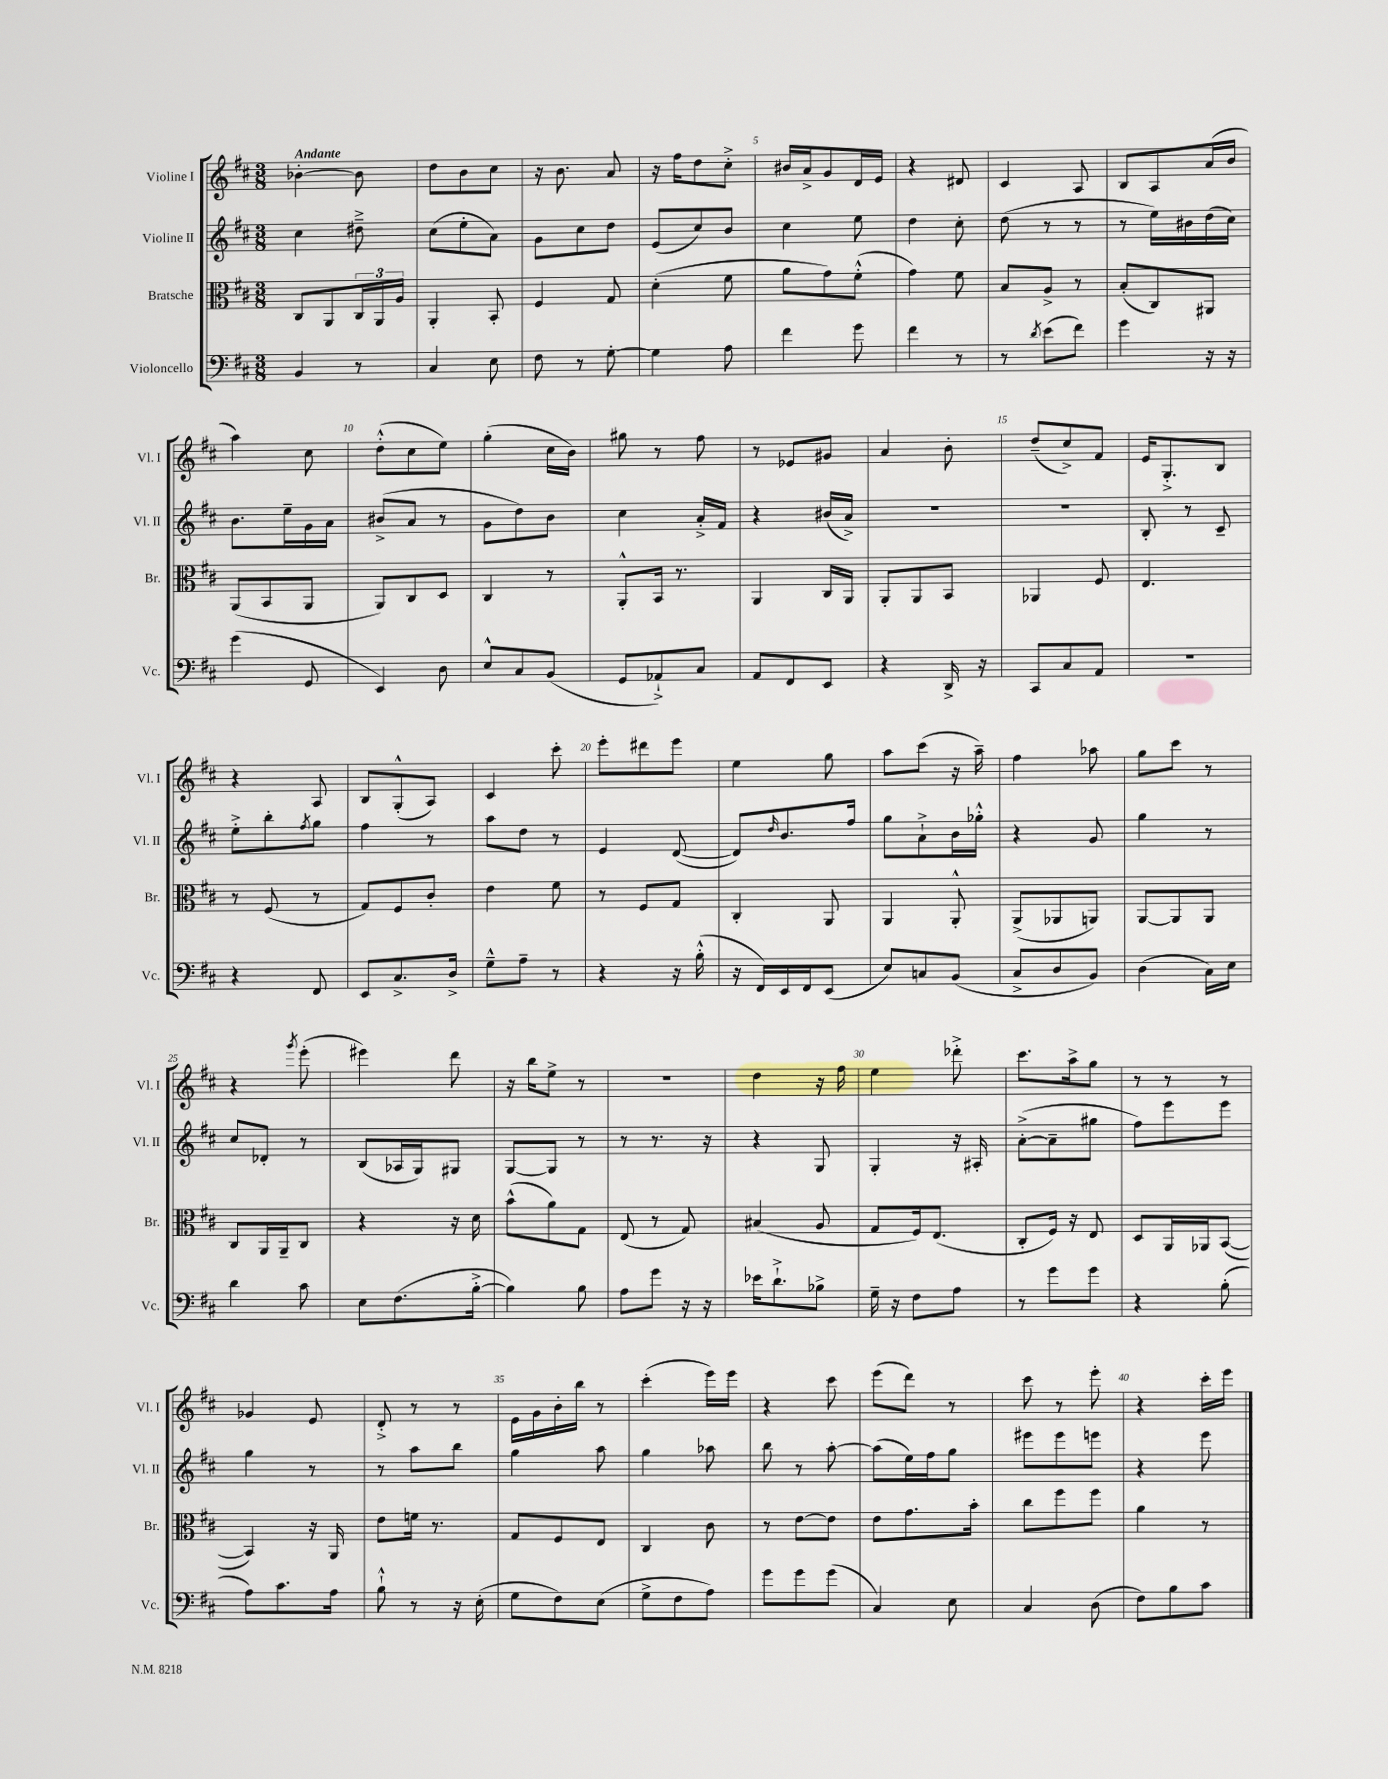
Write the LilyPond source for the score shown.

<<
\new StaffGroup <<
\new Staff = "s0" \with { instrumentName = "Violine I" shortInstrumentName = "Vl. I" } {
    \clef treble \key d \major \numericTimeSignature \time 3/8 \tempo "Andante"
    bes'4~-. bes'8 |
    d''8 b'8 cis''8 |
    r16 b'8. a'8 |
    r16 fis''16 d''8 cis''8-.-> |
    bis'16 a'16-> g'8 d'16 e'16 |
    r4 dis'8 |
    cis'4 a8 |
    b8 a8 a'16( b'16 |
    a''4) cis''8 |
    d''8-.-^( cis''8 e''8) |
    g''4-.( cis''16 b'16) |
    gis''8 r8 fis''8 |
    r8 ees'8 gis'8 |
    a'4 b'8-. |
    d''8--( cis''8->) fis'8 |
    e'16 g8.-.-> b8 |
    r4 a8 |
    b8 g8-.-^( a8) |
    cis'4 cis'''8-. |
    e'''8-. dis'''8 e'''8 |
    e''4 g''8 |
    a''8 cis'''8( r16 a''16--) |
    fis''4 aes''8 |
    g''8 cis'''8 r8 |
    r4 \acciaccatura { g'''8 } e'''8-.( |
    eis'''4) d'''8 |
    r16 b''16 e''8-> r8 |
    R4. |
    d''4 r16 fis''16 |
    e''4 des'''8-.-> |
    cis'''8. a''16-> g''8 |
    r8 r8 r8 |
    ges'4 e'8 |
    d'8-.-> r8 r8 |
    e'16 g'16 b'16-. b''16 r8 |
    cis'''4-.( e'''16) e'''16 |
    r4 cis'''8 |
    e'''8( d'''8) r8 |
    cis'''8 r8 e'''8-. |
    r4 cis'''16-. e'''16 \bar "|." |
}
\new Staff = "s1" \with { instrumentName = "Violine II" shortInstrumentName = "Vl. II" } {
    \clef treble \key d \major \numericTimeSignature \time 3/8
    cis''4 dis''8---> |
    cis''8( e''8-. a'8) |
    g'8 cis''8 d''8 |
    e'8( cis''8) b'8 |
    cis''4 e''8 |
    d''4 cis''8-. |
    d''8( r8 r8 |
    r8 e''16) bis'16 d''16( cis''16) |
    b'8. e''16-- g'16 a'16 |
    bis'8->( a'8 r8 |
    g'8 d''8) b'8 |
    cis''4 a'16-.-> fis'16 |
    r4 bis'16( a'16->) |
    R4. |
    R4. |
    b8-. r8 cis'8-- |
    e''8-.-> b''8-. \acciaccatura { fis''8 } g''8 |
    fis''4 r8 |
    a''8 d''8 r8 |
    e'4 d'8~( |
    d'8) \grace { d''16 } b'8. fis''16 |
    g''8 a'8-!-> b'16 ges''16-.-^ |
    r4 g'8 |
    g''4 r8 |
    cis''8 des'8-. r8 |
    b8( aes16 g16) gis8 |
    g8~ g8 r8 |
    r8 r8. r16 |
    r4 g8 |
    g4-. r16 ais16-. |
    a'8~-.->( a'8-- gis''8 |
    fis''8) e'''8 e'''8 |
    g''4 r8 |
    r8 a''8 b''8 |
    g''4 a''8 |
    g''4 aes''8 |
    b''8 r8 a''8~-. |
    a''8( e''16) fis''16 g''8 |
    eis'''8 eis'''8 e'''8 |
    r4 e'''8 \bar "|." |
}
\new Staff = "s2" \with { instrumentName = "Bratsche" shortInstrumentName = "Br." } {
    \clef alto \key d \major \numericTimeSignature \time 3/8
    cis8 a,8 \tuplet 3/2 { cis16 a,16 a16 } |
    a,4-. b,8-. |
    fis4 g8 |
    d'4-.( fis'8 |
    a'8 g'8) fis'8-.-^( |
    g'4) fis'8 |
    b8 a8-> r8 |
    b8-.( cis8) ais,8 |
    a,8( b,8 a,8 |
    a,8) cis8 d8 |
    cis4 r8 |
    a,8-.-^ b,16 r8. |
    a,4 cis16 a,16 |
    a,8-. a,8 b,8 |
    aes,4 fis8 |
    e4. |
    r8 fis8( r8 |
    g8) fis8 cis'8-. |
    e'4 fis'8 |
    r8 fis8 g8 |
    cis4-. a,8 |
    a,4 a,8-.-^ |
    a,8->( aes,8 a,8) |
    a,8~ a,8 a,8 |
    cis8 a,16 a,16-- cis8 |
    r4 r16 d'16 |
    b'8-^( a'8) g8 |
    e8( r8 g8) |
    bis4( a8 |
    g8 fis16) e8.( |
    cis8-. fis16) r16 e8 |
    d8 a,16 aes,16 b,8~( |
    b,4) r16 a,16 |
    e'8 f'16 r8. |
    g8 fis8 e8 |
    cis4 cis'8 |
    r8 e'8~ e'8 |
    e'8 g'8. b'16-. |
    cis''8 fis''8 fis''8 |
    a'4 r8 \bar "|." |
}
\new Staff = "s3" \with { instrumentName = "Violoncello" shortInstrumentName = "Vc." } {
    \clef bass \key d \major \numericTimeSignature \time 3/8
    b,4 r8 |
    cis4 e8 |
    fis8 r8 g8~-. |
    g4 a8 |
    fis'4 g'8 |
    fis'4 r8 |
    r8 \acciaccatura { d'8 } e'8( fis'8) |
    g'4 r16 r16 |
    g'4( g,8 |
    e,4) d8 |
    e8-^ cis8 b,8( |
    g,8 aes,8-!->) cis8 |
    a,8 fis,8 e,8 |
    r4 d,16-> r16 |
    cis,8 cis8 a,8 |
    R4. |
    r4 fis,8 |
    e,8 cis8.-> d16-> |
    g8---^ a8-- r8 |
    r4 r16 b16-.-^( |
    r16 fis,16) e,16 fis,16 e,8( |
    e8) c8 b,8( |
    cis8-> d8 b,8) |
    d4( cis16) e16 |
    d'4 cis'8 |
    e8 fis8.( b16~-.-> |
    b4) b8 |
    a8 g'8 r16 r16 |
    ees'16 d'8.-!-> bes8-> |
    g16-- r16 fis8 a8 |
    r8 g'8 g'8 |
    r4 b8-.( |
    a8) cis'8. a16 |
    b8-!-^ r8 r16 e16-.( |
    g8 fis8) e8( |
    g8-> fis8 a8) |
    g'8 g'8 g'8( |
    cis4) e8 |
    cis4 d8( |
    fis8) b8 cis'8 \bar "|." |
}
>>
>>
\layout { \context { \Score \override BarNumber.break-visibility = ##(#f #t #t) barNumberVisibility = #(every-nth-bar-number-visible 5) } }
